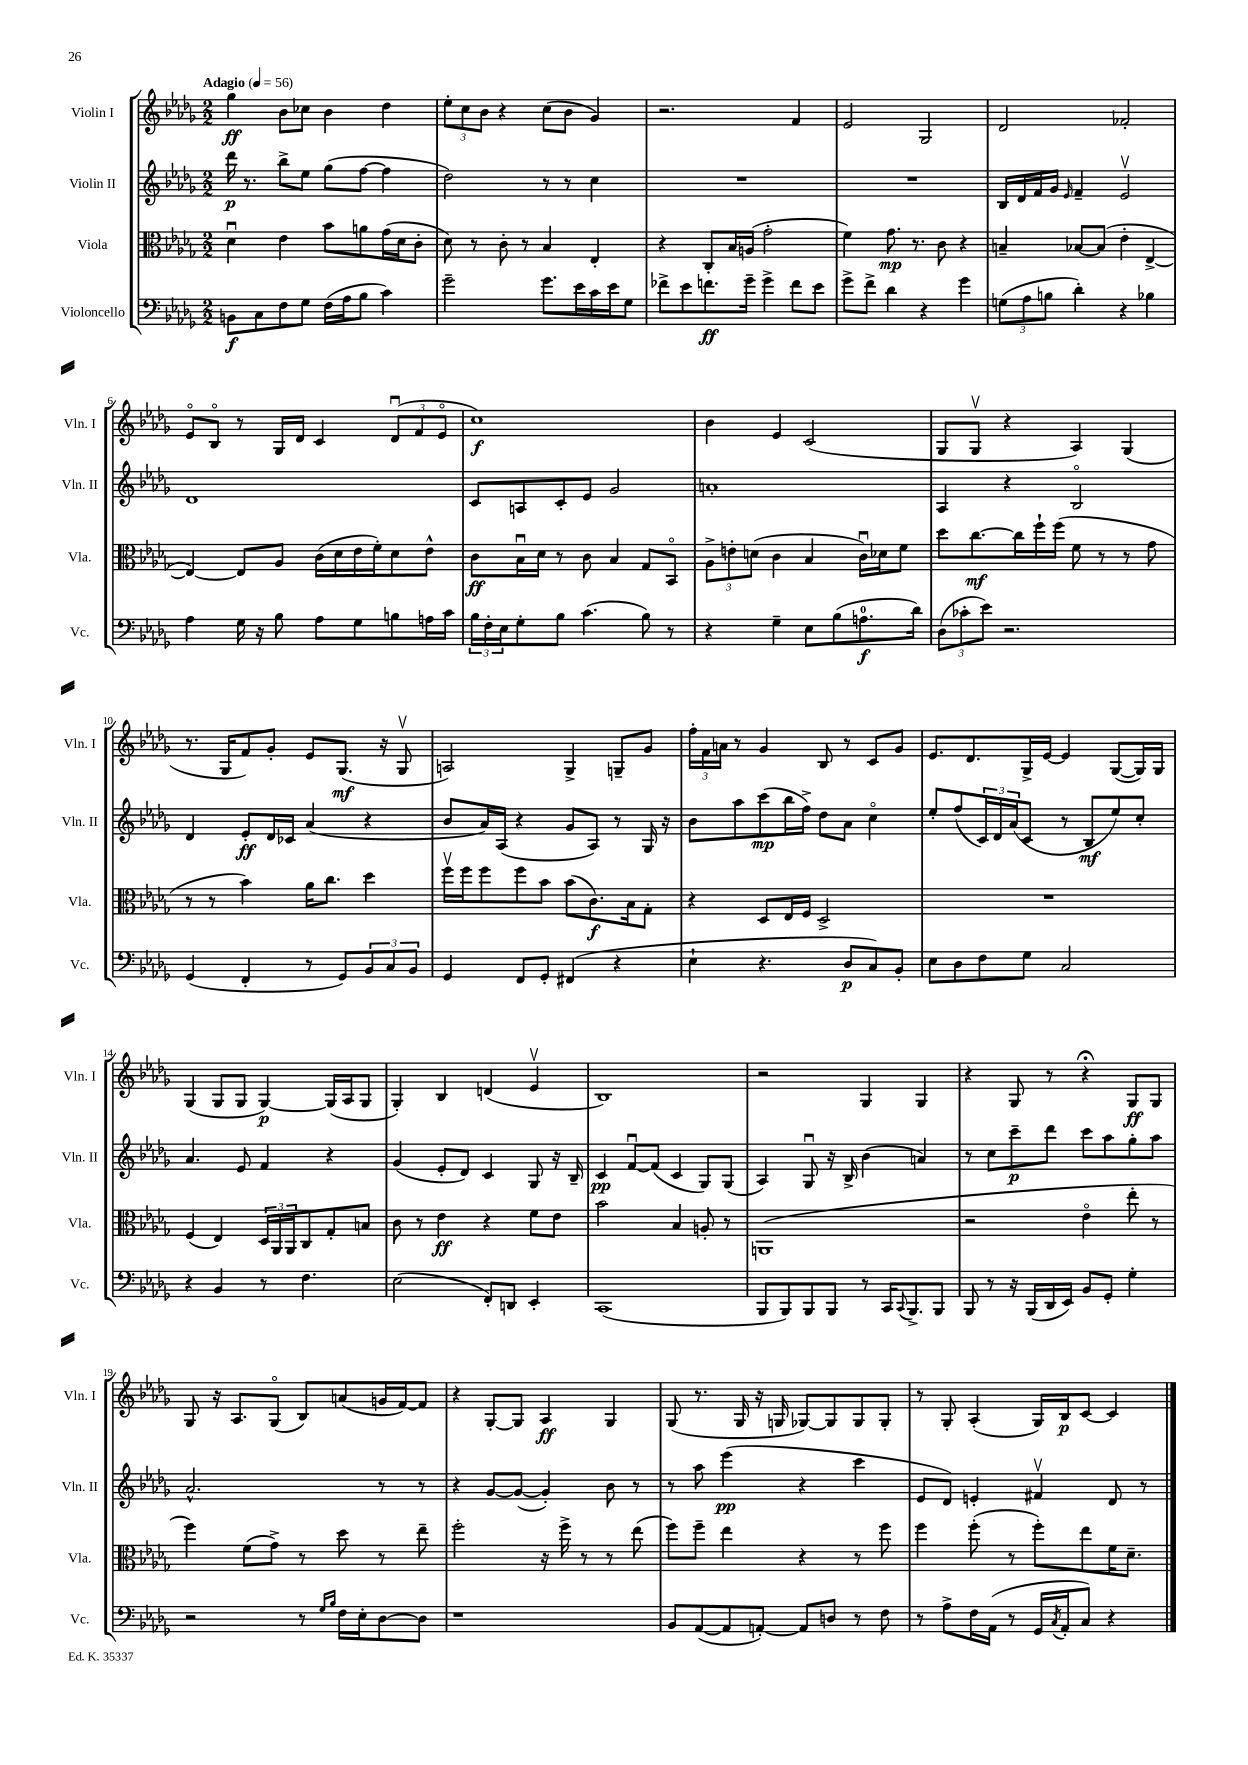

**kern	**kern	**kern	**kern
*staff4	*staff3	*staff2	*staff1
*clefF4	*clefC3	*clefG2	*clefG2
*k[b-e-a-d-g-]	*k[b-e-a-d-g-]	*k[b-e-a-d-g-]	*k[b-e-a-d-g-]
*M2/2	*M2/2	*M2/2	*M2/2
*MM56	*MM56	*MM56	*MM56
8BB	4d-u	16ddd-	4gg-
.	.	8.r	.
8C	.	.	.
8F	4e-	8bb-^	8b-
8G-	.	8ee-	8cc-
(16F	8b-	(8gg-	4b-
16A-	.	.	.
8B-	8a	[8ff	.
4c)	(16g-	4ff]	4dd-
.	16d-	.	.
.	8c'	.	.
=	=	=	=
2g-~	8d-)	2dd-)	12ee-'
.	.	.	12cc
.	8r	.	.
.	.	.	12b-
.	8c'	.	4r
.	8r	.	.
8.g-	4B-	8r	(8cc
.	.	8r	8b-
16e-	.	.	.
16c	4E-'	4cc	4g-)
16e-	.	.	.
8G-	.	.	.
=	=	=	=
8f-^	4r	1r	2.r
8e-	.	.	.
8.f	8C'	.	.
.	16B-	.	.
16g-~	(16A	.	.
4g-^	2g-'	.	.
8f	.	.	4f
8e-	.	.	.
=	=	=	=
8g-^	4f)	1r	2e-
8f^	.	.	.
4d-	8.g-	.	.
.	8.r	.	.
4r	.	.	2G-
.	8c	.	.
4g-	4r	.	.
=	=	=	=
(12G	4B~	16B-	2d-
.	.	16d-	.
12A-	.	.	.
.	.	16f	.
12B	.	.	.
.	.	16g-	.
.	.	16qqe-	.
4d-')	[8B-	4f~	.
.	(8B-]	.	.
4r	4e-'	2e-v	2f-'
4B-	[4E-^	.	.
=	=	=	=
4A-	4E-_)	1d-	8e-o
.	.	.	8B-o
16G-	8E-]	.	8r
16r	.	.	.
8B-	8A-	.	16G-
.	.	.	16d-
8A-	(16c	.	4c
.	16d-	.	.
8G-	16e-	.	.
.	16f')	.	.
8B	8d-	.	(12d-u
.	.	.	12f
16A	8e-^^	.	.
.	.	.	12e-o
16c	.	.	.
=	=	=	=
24B-	8c	8c	1cc)
24F'	.	.	.
24E-	.	.	.
8G-'	16B-u	8A	.
.	16d-	.	.
8B-	8r	8c'	.
(4.c	8c	8e-	.
.	4B-	2g-	.
8B-)	8G-	.	.
8r	8BB-o	.	.
=	=	=	=
4r	12A-^	1a'	4b-
.	12e'	.	.
.	(12d	.	.
4G-~	4c	.	4e-
8E-	4B-	.	(2c
(8B-	.	.	.
8.A	16cu)	.	.
.	16d-	.	.
.	8f	.	.
16d-)	.	.	.
=	=	=	=
(12D-	8dd-	4A-	8G-
12c-'	.	.	.
.	[8.cc	.	8G-v
12e-)	.	.	.
2.r	.	4r	4r
.	16cc]	.	.
.	16ff`	.	.
.	(16ff	.	.
.	8f	2B-o	4A-)
.	8r	.	.
.	8r	.	(4G-
.	8g-	.	.
=	=	=	=
(4GG-	8r	4d-	8.r
.	8r	.	.
.	.	.	16G-
4FF'	4b-)	8e-'	8f)
.	.	16d-	8g-'
.	.	16c-	.
8r	16a-	(4a-	8e-
.	8.cc	.	.
8GG-)	.	.	(8.G-
12BB-	4dd-	4r	.
.	.	.	16r
12C	.	.	.
.	.	.	8G-v
12BB-	.	.	.
=	=	=	=
4GG-	16ffv	8b-	2A)
.	16ff	.	.
.	8ff	16a-)	.
.	.	(16A-	.
8FF	8ff	4r	.
8GG-'	8b-	.	.
(4FF#	(8b-	8g-	4G-^
.	8.c)	8A-)	.
4r	.	8r	8G~
.	16B-	.	.
.	8G-'	16G-	8g-
.	.	16r	.
=	=	=	=
4E-`	4r	8b-	24ff'
.	.	.	24f
.	.	.	24a
.	.	8aa-	8r
4.r	8D-	(8ccc	4g-
.	16E-	16bb-	.
.	16F	16ff^)	.
.	2D-^	8dd-	8B-
8D-	.	8a-	8r
8C)	.	4cco	8c
8BB-'	.	.	8g-
=	=	=	=
8E-	1r	8ee-'	8.e-
8D-	.	(8ff	.
.	.	.	8.d-
8F	.	24c)	.
.	.	24d-	.
.	.	(24a-	.
8G-	.	8c	16G-^
.	.	.	[16e-
2C	.	8r	4e-]
.	.	8B-	.
.	.	8ee-)	([8G-
.	.	8cc'	16G-])
.	.	.	16G-
=	=	=	=
4r	(4F	4.a-	(4G-
4BB-	4E-)	.	8G-
.	.	8e-	8G-
8r	24D-	4f	[4G-)
.	24AA-	.	.
.	24AA-	.	.
4.F	8C	.	.
.	8G-'	4r	(16G-]
.	.	.	16A-
.	8B	.	8G-
=	=	=	=
(2E-	8c	(4g-	4G-')
.	8r	.	.
.	4e-	8e-'	4B-
.	.	8d-)	.
8FF')	4r	4c	(4d
8DD	.	.	.
4EE-'	8f	8G-	4e-v
.	8e-	16r	.
.	.	16B-~	.
=	=	=	=
(1CC	2b-	4c	1B-)
.	.	[8fu	.
.	.	(8f]	.
.	4B-	4c	.
.	8A'	8G-)	.
.	8r	(8G-	.
=	=	=	=
8BBB-	(1AA	4A-)	2r
8BBB-)	.	.	.
8BBB-	.	8G-u	.
8BBB-	.	16r	.
.	.	16B-^	.
8r	.	(4b-	4G-
16CC	.	.	.
8qqCC	.	.	.
8.BBB-^	.	.	.
.	.	4a)	4G-
8BBB-	.	.	.
=	=	=	=
8BBB-	2r	8r	4r
8r	.	8cc	.
16r	.	8ccc~	8G-
(16BBB-	.	.	.
16DD-	.	8ddd-	8r
16EE-)	.	.	.
8BB-	4e-o	8ccc	4r;
8GG-'	.	8aa-	.
4G-'	8ee-'	8gg-'	8G-
.	8r	8aa-	8G-
=	=	=	=
2r	4ff)	2.a-^^	8G-
.	.	.	16r
.	.	.	8.A-
.	(8f	.	.
.	8g-^)	.	(8G-o
8r	8r	.	8B-)
16qqG-	.	.	.
16qqB-	.	.	.
16F	8dd-	.	(8a
16E-'	.	.	.
[8D-	8r	8r	16g
.	.	.	[16f)
8D-]	8ee-~	8r	8f]
=	=	=	=
1r	2ff'	4r	4r
.	.	[8g-	[8G-'
.	.	(8g-_	8G-]
.	16r	4g-'])	4A-
.	16ff^	.	.
.	8r	.	.
.	8r	8b-	4G-
.	(8ee-	8r	.
=	=	=	=
8BB-	8ff)	8r	(8G-
([8AA-	8ff~	8aa-	8.r
8AA-]	4ee-	(4eee-	.
.	.	.	16G-
[8AA')	.	.	16r
.	.	.	16G
8AA]	4r	4r	[8G-)
8D	.	.	8G-]
8r	8r	4ccc	8G-
8F	8ff	.	8G-'
=	=	=	=
8r	4ff	8e-	8r
8A-^	.	8d-)	8G-'
16F	(8ff'	4e'	(4A-'
(16AA-	.	.	.
8r	8r	.	.
16GG-	8ff')	4f#v	16G-)
8qC	.	.	.
16AA-'	.	.	16B-
8C)	8ee-	.	[8c
4r	16f	8d-	4c]
.	8.d-~	.	.
.	.	8r	.
==	==	==	==
*-	*-	*-	*-
